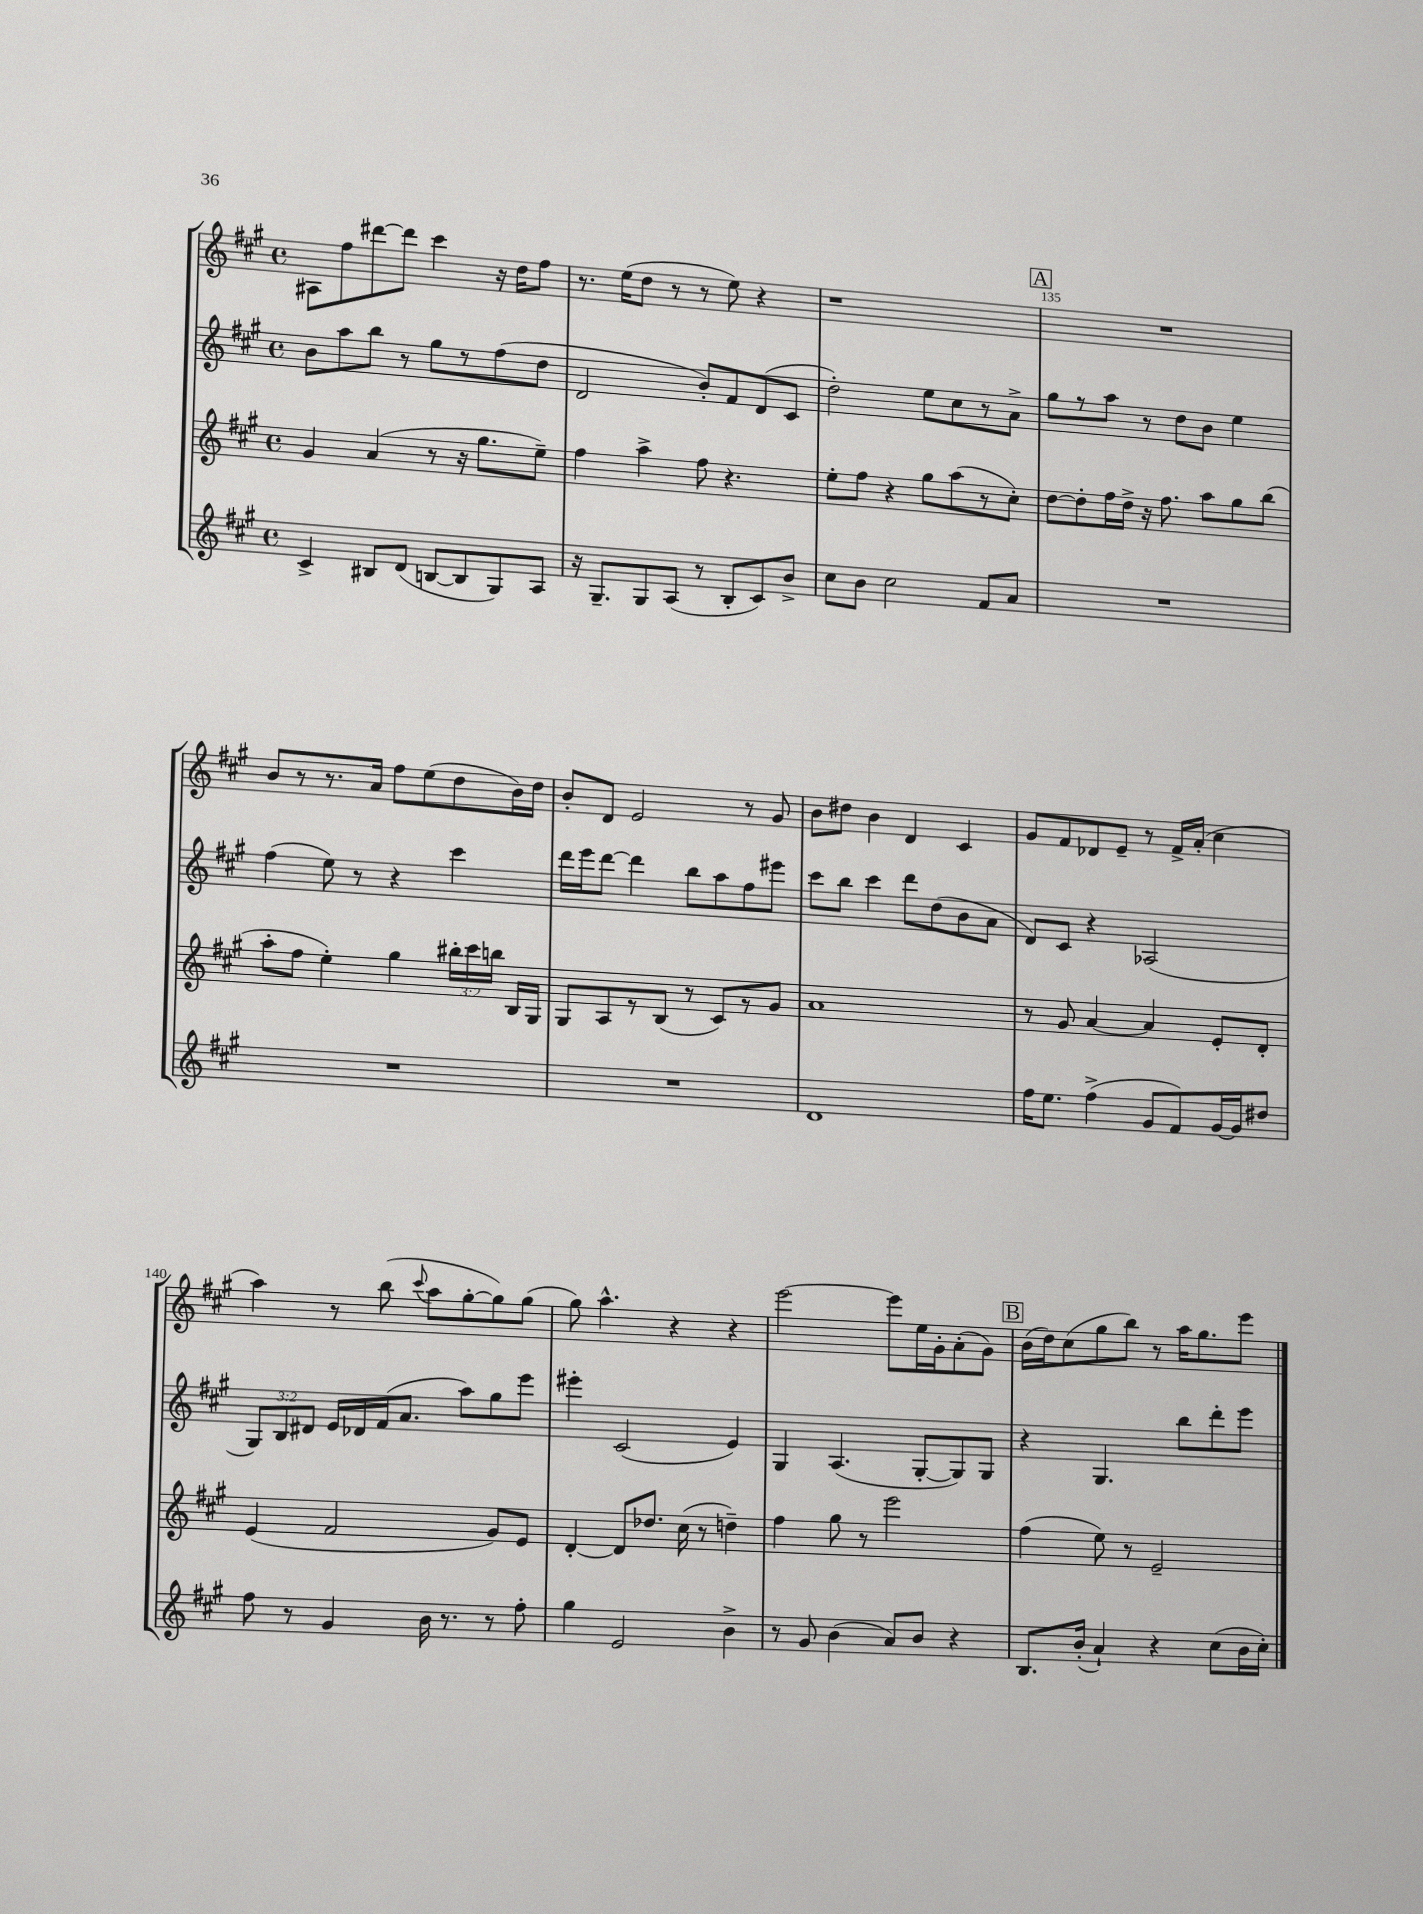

**kern	**kern	**kern	**kern
*staff4	*staff3	*staff2	*staff1
*clefG2	*clefG2	*clefG2	*clefG2
*k[f#c#g#]	*k[f#c#g#]	*k[f#c#g#]	*k[f#c#g#]
*M4/4	*M4/4	*M4/4	*M4/4
*met(c)	*met(c)	*met(c)	*met(c)
4c#^/	4g#/	8b\L	8A#\L
.	.	8aa\	8ff#\
8B#/L	(4a/	8bb\J	[8ddd#\
(8d/J	.	8r	8ddd#\]J
[8B/L	8r	8gg#\L	4ccc#\
8B/]	16r	8r	.
.	8.gg#\L	.	.
8G#/)	.	(8ff#\	16r
.	.	.	16dd\LK
8A/J	8ee~\J)	8dd\J	8ff#\J
=	=	=	=
16r	4ff#\	2d/	8.r
8.G#~/L	.	.	.
.	.	.	(16ee\LK
8G#/	4aa^\	.	8dd\J
(8A/J	.	.	8r
8r	8ff#\	8b'/L)	8r
8B'/L	4.r	8f#/	8ee\)
8c#/)	.	(8d/	4r
8b^/J	.	8c#/J	.
=	=	=	=
8cc#\L	8ee'\L	2dd'\)	1r
8b\J	8ff#\J	.	.
2cc#\	4r	.	.
.	8gg#\L	8ee\L	.
.	(8aa\	8cc#\	.
8f#/L	8r	8r	.
8a/J	8cc#'\J)	8a^\J	.
=	=	=	=
1r	[8dd\L	8gg#\L	1r
.	8dd'\]	8r	.
.	16ff#\L	8aa\J	.
.	16dd^\JJ	.	.
.	16r	8r	.
.	8.ff#\	.	.
.	.	8dd\L	.
.	8aa\L	8b\J	.
.	8gg#\	4ee\	.
.	(8bb\J	.	.
=	=	=	=
1r	8aa'\L	(4ff#\	8b/L
.	8ff#\J	.	8r
.	4ee'\)	8ee\)	8.r
.	.	8r	.
.	.	.	16a/Jk
.	4gg#\	4r	8ff#\L
.	.	.	(8ee\
.	24bb#'\LL	4ccc#\	8dd\
.	24ccc#\	.	.
.	24bb\JJ	.	.
.	16B/LL	.	16b\L)
.	16G#/JJ	.	16dd\JJ
=	=	=	=
1r	8G#/L	16ddd\LL	8b'/L
.	.	16eee\J	.
.	8A/	[8ddd\J	8d/J
.	8r	4ddd\]	2e/
.	(8B/J	.	.
.	8r	8bb\L	.
.	8c#/L)	8aa\	.
.	8r	8ff#\	8r
.	8g#/J	8eee#\J	8g#/
=	=	=	=
1d	1a	8ccc#\L	8b\L
.	.	8bb\J	8dd#\J
.	.	4ccc#\	4b\
.	.	8ddd\L	4d/
.	.	(8dd\	.
.	.	8b\	4c#/
.	.	8a\J	.
=	=	=	=
16ff#\LK	8r	8d/L)	8g#/L
8.ee\J	.	.	.
.	8g#/	8c#/J	8f#/
(4ff#^\	[4a/	4r	8d-/
.	.	.	8e~/J
8g#/L	4a/]	(2A-/	8r
8f#/)	.	.	16f#^/LL
.	.	.	(16a'/JJ
[16g#/L	8e'/L	.	4cc#\
16g#/]J	.	.	.
8dd#/J	8d'/J	.	.
=	=	=	=
8ff#\	(4e/	12G#/L)	4aa\)
.	.	12B/	.
8r	.	.	.
.	.	12d#/J	.
4g#/	2f#/	16e/LL	8r
.	.	16d-/	.
.	.	(16f#/J	(8bb\
.	.	8.a/J	.
.	.	.	8qqccc#/
16b\	.	.	8aa\L
8.r	.	.	.
.	.	8aa\L)	[8gg#'\
8r	8g#/L)	8gg#\	8gg#\])
8ff#'\	8e/J	8eee\J	(8gg#\J
=	=	=	=
4gg#\	[4d'/	4eee#'\	8gg#\)
.	.	.	4.aa^^\
2e/	8d/]L	(2c#/	.
.	8.dd-/J	.	.
.	.	.	4r
.	(16cc#\	.	.
.	8r	.	.
4b^\	4dd~\)	4e/)	4r
=	=	=	=
8r	4ff#\	4G#/	[2eee\
8g#/	.	.	.
(4b\	8gg#\	(4.A/	.
.	8r	.	.
8a/L)	2eee\	.	8eee\]L
8b/J	.	[8G#'/L	16ee\L
.	.	.	16g#'\J
4r	.	8G#/])	(8a'\
.	.	8G#/J	8g#\J)
=	=	=	=
8.B/L	(4ff#\	4r	(16b\LL
.	.	.	16dd\J)
.	.	.	(8cc#\
(16b'/Jk	.	.	.
4a`/)	8ee\)	4.G#/	8gg#\
.	8r	.	8bb\J)
4r	2e~/	.	8r
.	.	8bb\L	16aa\LK
.	.	.	8.gg#\
(8cc#\L	.	8ddd'\	.
16b\L	.	8eee\J	8eee\J
16cc#'\JJ)	.	.	.
==	==	==	==
*-	*-	*-	*-
